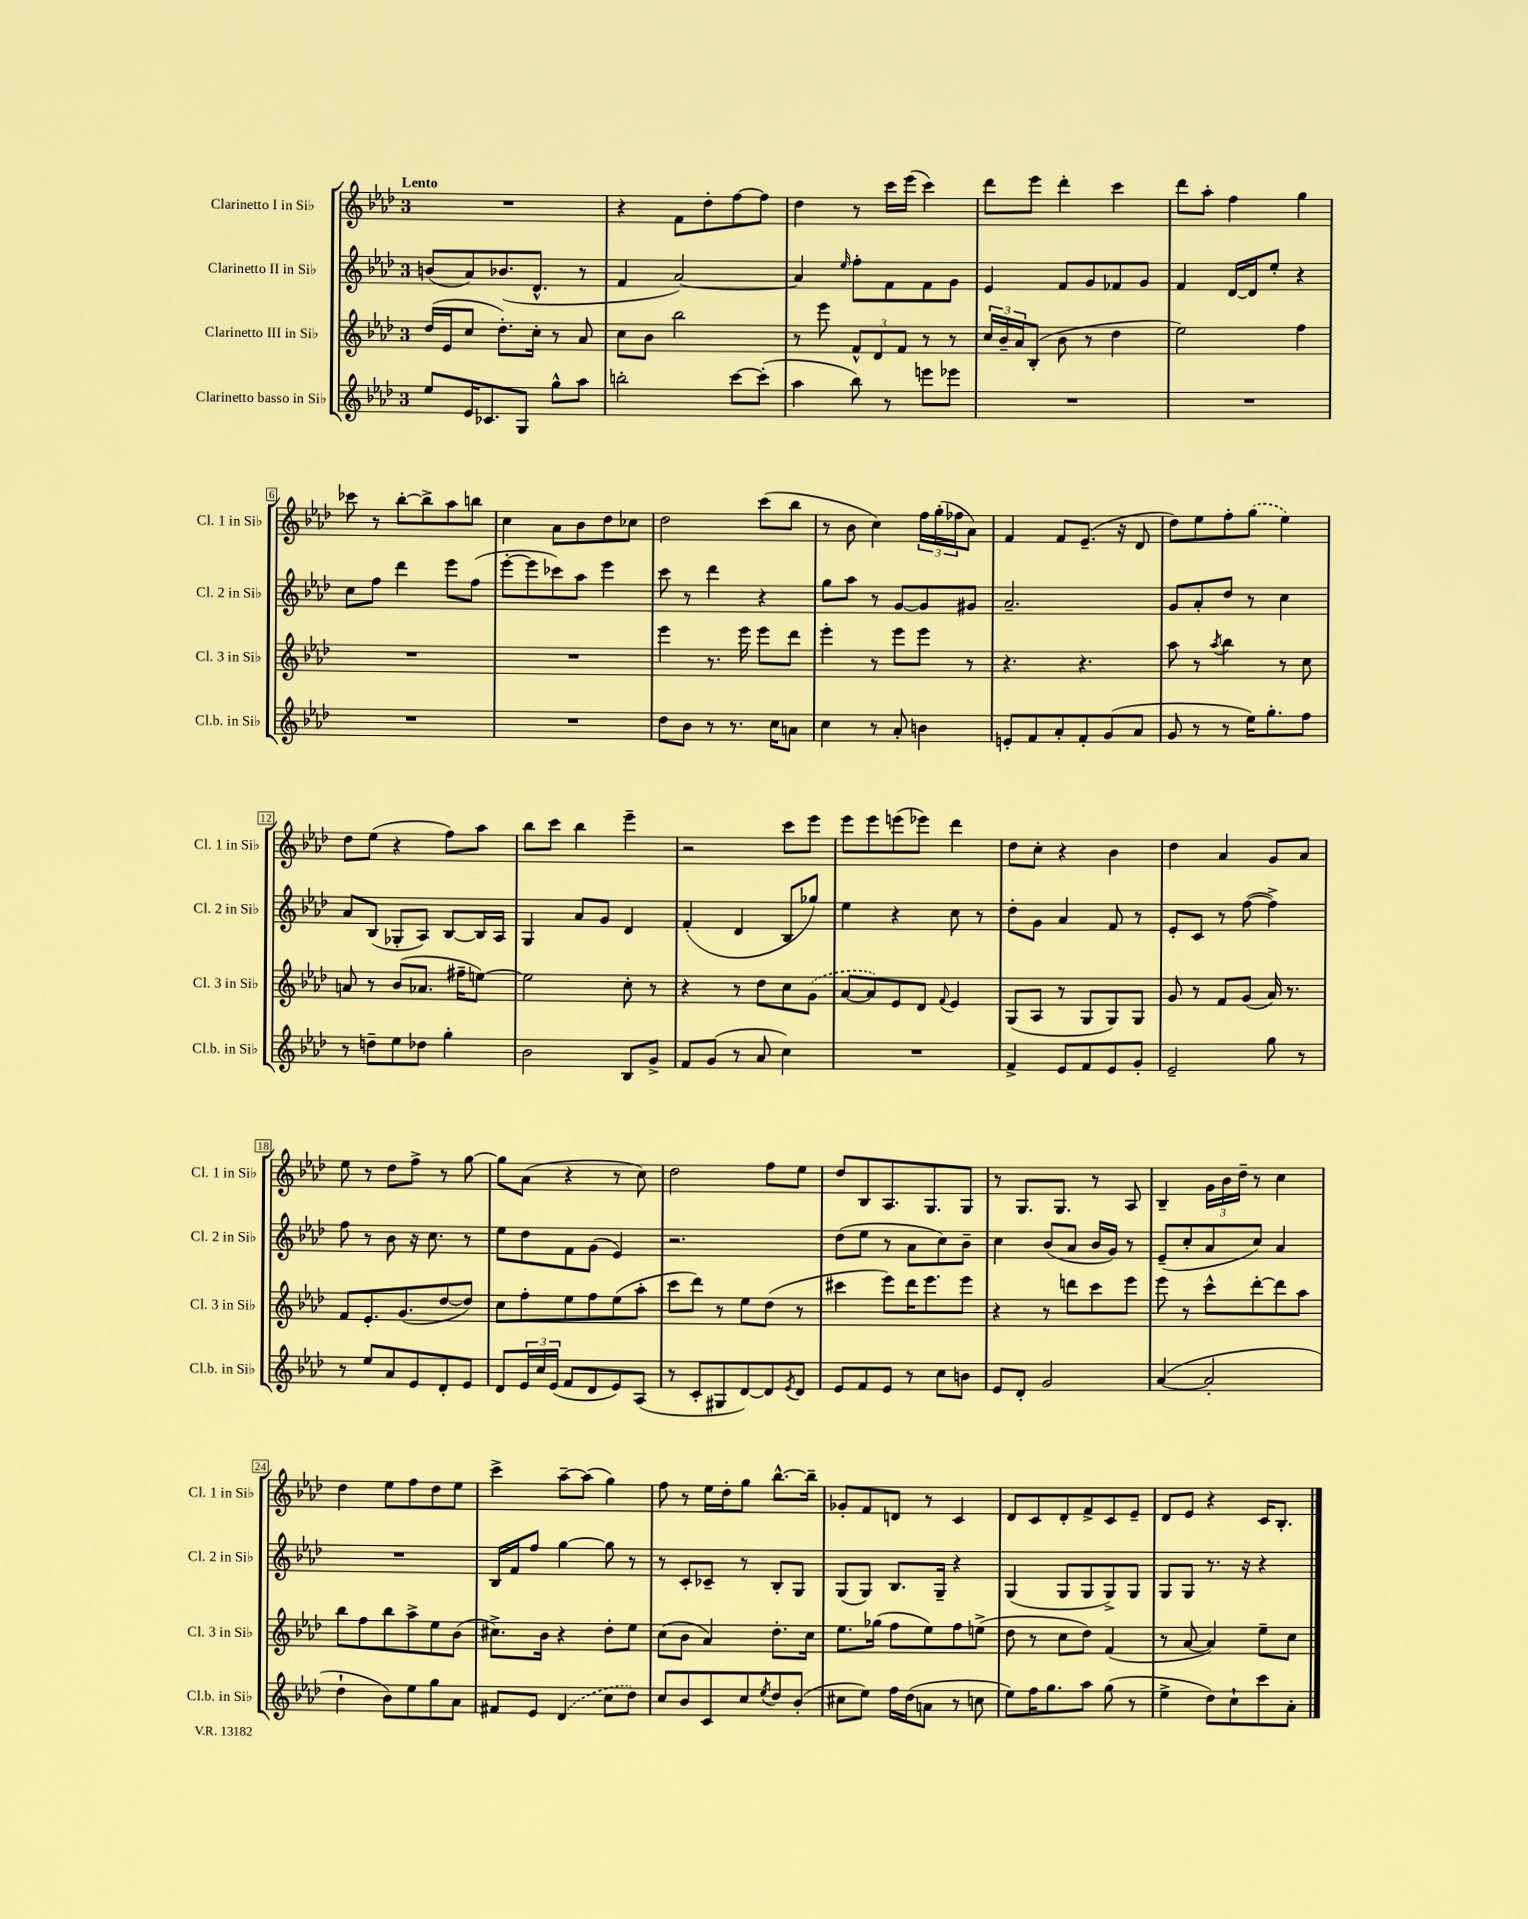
<<
\new StaffGroup <<
\new Staff = "s0" \with { instrumentName = "Clarinetto I in Sib" shortInstrumentName = "Cl. 1 in Sib" } {
    \clef treble \key aes \major \once \override Staff.TimeSignature.style = #'single-digit \time 3/4 \tempo "Lento"
    R2. |
    r4 f'8 des''8-. f''8~ f''8 |
    des''4 r8 c'''16 ees'''16( c'''4) |
    des'''8 ees'''8 des'''4-. c'''4 |
    des'''8 aes''8-. f''4 g''4 |
    ces'''8 r8 bes''8~-. bes''8-> aes''8 b''8 |
    c''4 aes'8 bes'8 des''8 ces''8 |
    des''2 c'''8( bes''8 |
    r8 bes'8 c''4) \tuplet 3/2 { f''16 g''16-.( fes''16 } aes'8) |
    f'4 f'8 ees'8.--( r16 des'8 |
    des''8) ees''8 f''8-. \once \slurDashed g''8( ees''4) |
    des''8 ees''8( r4 f''8) aes''8 |
    bes''8 c'''8 bes''4 ees'''4-- |
    r2 c'''8 ees'''8 |
    ees'''8 ees'''8 e'''8( ees'''8) des'''4 |
    des''8 c''8-. r4 bes'4 |
    des''4 aes'4 g'8 aes'8 |
    ees''8 r8 des''8 f''8-> r8 g''8~ |
    g''8 aes'8( r4 r8 c''8) |
    des''2 f''8 ees''8 |
    des''8 bes8 aes8. g8. g8 |
    r8 g8. g8. r8 aes8 |
    bes4-- \tuplet 3/2 { g'16 bes'16 des''16-- } r8 c''4 |
    des''4 ees''8 f''8 des''8 ees''8 |
    c'''4-> aes''8~-- aes''8( g''4) |
    f''8 r8 ees''16 des''16-. g''8 bes''8.~-^ bes''16-- |
    ges'8-. f'8 d'8 r8 c'4 |
    des'8 c'8 des'8-. f'8-> c'8 ees'8-- |
    des'8 ees'8 r4 c'16 bes8.-. \bar "|." |
}
\new Staff = "s1" \with { instrumentName = "Clarinetto II in Sib" shortInstrumentName = "Cl. 2 in Sib" } {
    \clef treble \key aes \major \once \override Staff.TimeSignature.style = #'single-digit \time 3/4
    b'8( aes'8) bes'8.( des'8.-^ r8 |
    f'4 aes'2~) |
    aes'4 \grace { ees''16 } f''8-. f'8 f'8 g'8 |
    ees'4 f'8 g'8 fes'8 g'8 |
    f'4 des'16~ des'16 ees''8-. r4 |
    c''8 f''8 des'''4 ees'''8 f''8( |
    ees'''8~-. ees'''8 ces'''8) aes''8 ees'''4 |
    c'''8 r8 des'''4 r4 |
    g''8 aes''8 r8 g'8~ g'8 gis'8 |
    aes'2.-- |
    g'8 aes'8-. des''8 r8 c''4 |
    aes'8 bes8( ges8-. aes8) bes8~ bes16 aes16 |
    g4 aes'8 g'8 des'4 |
    f'4-.( des'4 bes8 ges''8) |
    ees''4 r4 c''8 r8 |
    des''8-. g'8 aes'4 f'8 r8 |
    ees'8-. c'8 r8 f''8~( f''4->) |
    f''8 r8 bes'8 r16 c''8. r8 |
    ees''8 des''8 f'8 g'8( ees'4) |
    r2. |
    des''8( ees''8 r8 aes'8 c''8) bes'8-- |
    c''4 bes'8( aes'8 bes'16 g'16) r8 |
    ees'8--( c''8-. aes'8 c''8) aes'4 |
    R2. |
    bes16 f'16 f''8 g''4~ g''8 r8 |
    r8 c'8-. ces'8-- r8 bes8-. g8 |
    g8( g8) bes8. g16-- r4 |
    g4( g8 g8 g8->) g8 |
    g8 g8 r8. r16 r4 \bar "|." |
}
\new Staff = "s2" \with { instrumentName = "Clarinetto III in Sib" shortInstrumentName = "Cl. 3 in Sib" } {
    \clef treble \key aes \major \once \override Staff.TimeSignature.style = #'single-digit \time 3/4
    des''16( ees'16 c''8 des''8.-.) c''16-. r8 aes'8 |
    c''8 bes'8 bes''2 |
    r8 ees'''8 \tuplet 3/2 { f'8-^ des'8 f'8 } r8 r8 |
    \tuplet 3/2 { c''16 bes'16-- aes'16 } bes8-.( bes'8 r8 des''4 |
    ees''2) f''4 |
    R2. |
    R2. |
    ees'''4 r8. ees'''16 ees'''8 des'''8 |
    ees'''4-. r8 ees'''8 ees'''8 r8 |
    r4. r4. |
    aes''8 r8 \acciaccatura { aes''8 } bes''4 r8 c''8 |
    a'8 r8 bes'8( aes'8. fis''16-- e''8~) |
    e''2 c''8-. r8 |
    r4 r8 des''8 c''8 \once \slurDashed g'8( |
    aes'8~ aes'8) ees'8 des'8 \appoggiatura { f'8 } ees'4 |
    g8( aes8 r8 g8 g8) g8 |
    g'8 r8 f'8 g'8( aes'16) r8. |
    f'8 ees'8.-. g'8.( des''8~ des''8) |
    c''8 f''8-. ees''8 f''8 ees''8( aes''8-. |
    c'''8 des'''8) r8 ees''8 des''8( r8 |
    cis'''4 ees'''8) des'''16 ees'''8. ees'''8 |
    r4 r8 d'''8 c'''8 ees'''8 |
    ees'''8 r8 c'''8-^ des'''8~-. des'''8 aes''8 |
    bes''8 f''8 bes''8 aes''8-> ees''8 bes'8( |
    cis''8.->) bes'16 r4 des''8-. ees''8 |
    c''8( bes'8 aes'4) des''8.-. c''16 |
    ees''8. ges''16( f''8 ees''8) f''8 e''8->( |
    des''8 r8 c''8 des''8) f'4( |
    r8 aes'8~ aes'4) ees''8-- c''8 \bar "|." |
}
\new Staff = "s3" \with { instrumentName = "Clarinetto basso in Sib" shortInstrumentName = "Cl.b. in Sib" } {
    \clef treble \key aes \major \once \override Staff.TimeSignature.style = #'single-digit \time 3/4
    ees''8 ees'16 ces'8. g8 g''8-^ aes''8 |
    b''2-. c'''8~ c'''8-.( |
    aes''4 bes''8) r8 e'''8 ees'''8 |
    R2. |
    R2. |
    R2. |
    R2. |
    des''8 bes'8 r8 r8. c''16 a'8 |
    c''4 r8 aes'8-. b'4 |
    e'8-. f'8 aes'8-. f'8-. g'8( aes'8 |
    g'8 r8 r8 ees''16) g''8.-. f''8 |
    r8 d''8-- ees''8 des''8 g''4-. |
    bes'2 bes8 g'8-> |
    f'8 g'8( r8 aes'8 c''4) |
    R2. |
    f'4-> ees'8 f'8 ees'8 g'8-. |
    ees'2-- g''8 r8 |
    r8 ees''8 aes'8 ees'8 des'8-. ees'8 |
    des'8 \tuplet 3/2 { ees'16 c''16 ees'16( } f'8 des'8 ees'8) aes8( |
    r8 c'8-. gis8 des'8~) des'8 \acciaccatura { ees'8 } des'8 |
    ees'8 f'8 ees'8 r8 c''8 b'8 |
    ees'8 des'8-. g'2 |
    aes'4~( aes'2-. |
    des''4-! bes'8) ees''8 g''8 aes'8 |
    fis'8 ees'8 \once \slurDashed des'4( c''8 des''8) |
    c''8 bes'8 c'8 c''8 \acciaccatura { ees''8 } des''8 bes'8-.( |
    cis''8 ees''8) f''16 des''16( a'8 r8 c''8 |
    ees''8) f''16 g''8. aes''8 g''8( r8 |
    ees''4-> des''8) c''8-! c'''8 aes'8-. \bar "|." |
}
>>
>>
\layout { \context { \Score \override BarNumber.stencil = #(make-stencil-boxer 0.1 0.3 ly:text-interface::print) } }
